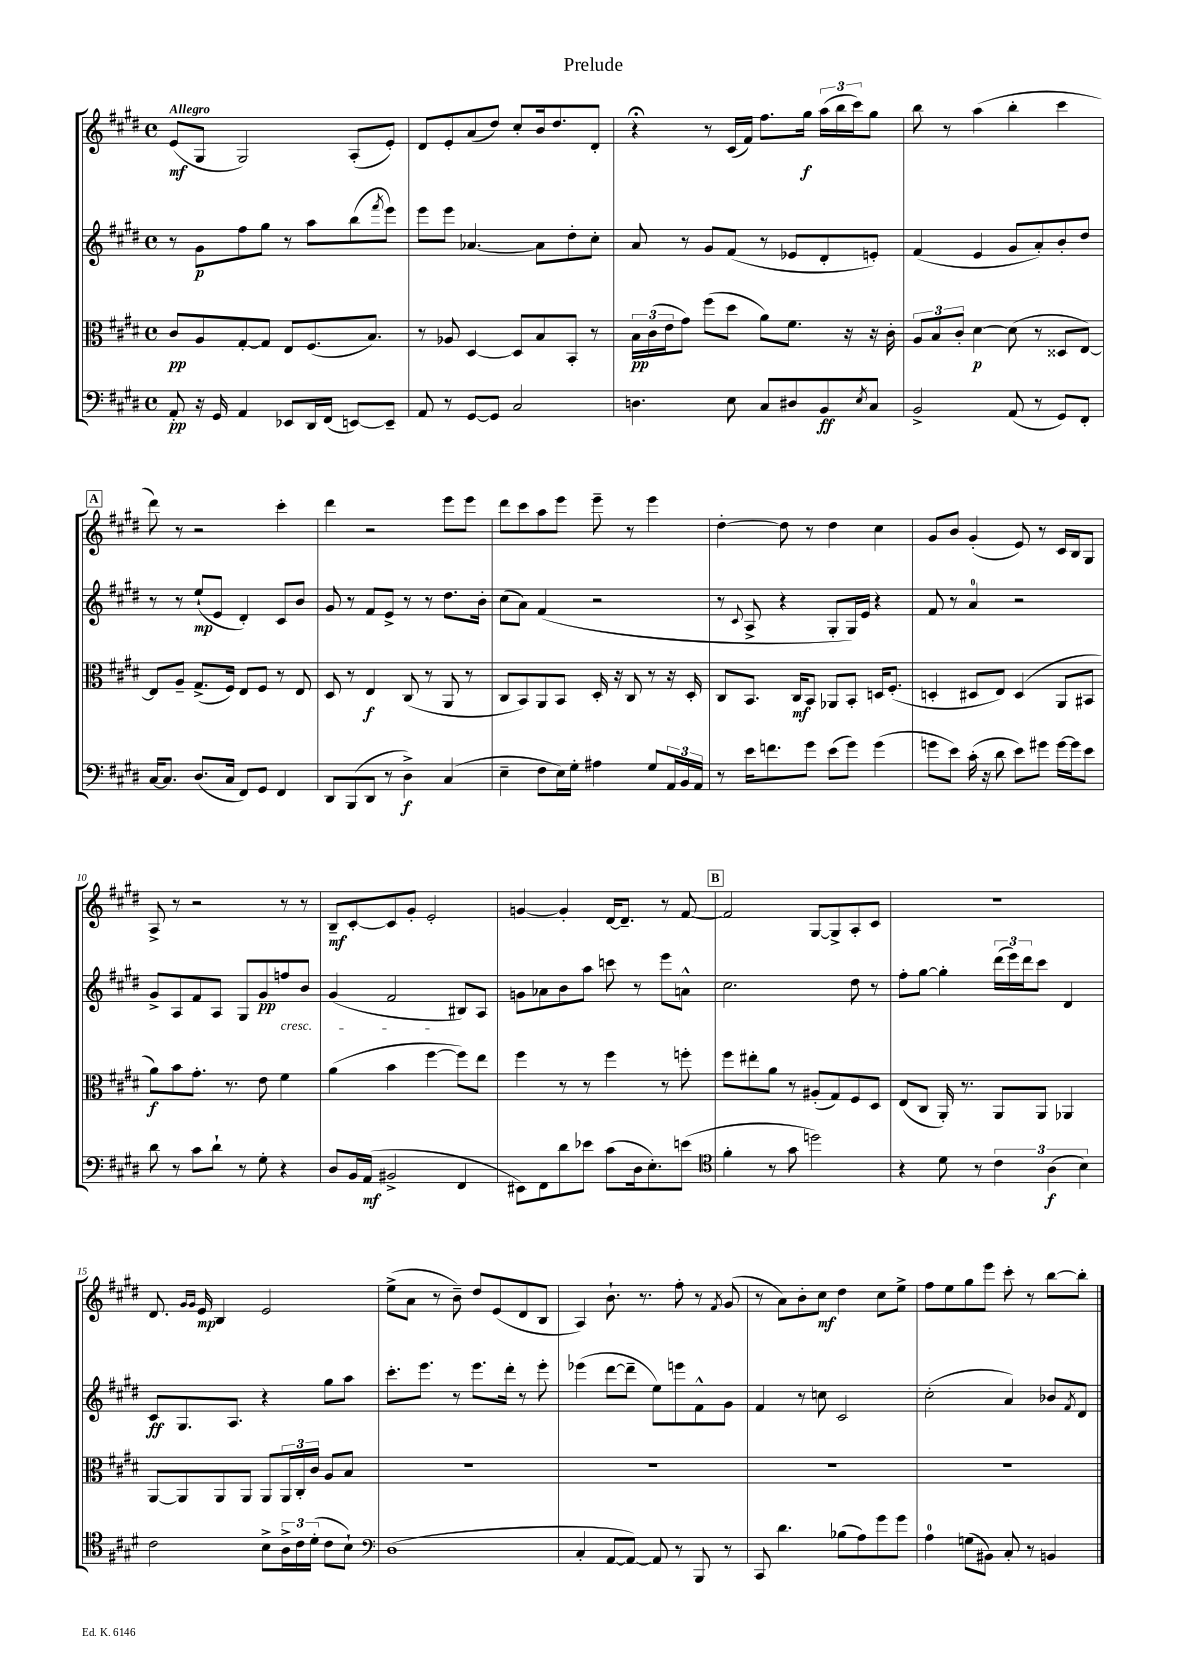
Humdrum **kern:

**kern	**kern	**kern	**kern
*staff4	*staff3	*staff2	*staff1
*clefF4	*clefC3	*clefG2	*clefG2
*k[f#c#g#d#]	*k[f#c#g#d#]	*k[f#c#g#d#]	*k[f#c#g#d#]
*M4/4	*M4/4	*M4/4	*M4/4
*met(c)	*met(c)	*met(c)	*met(c)
8AA'/	8c#/L	8r	(8e/L
16r	8A/	8g#\L	8G#/J
16GG#/	.	.	.
4AA/	[8G#'/	8ff#\	2G#/)
.	8G#/]J	8gg#\J	.
8EE-/L	8E/L	8r	.
16DD#/L	(8.F#/	8aa\L	.
(16FF#/JJ	.	.	.
[8EE/L)	.	(8bb\	(8A'/L
.	8.B/J)	.	.
.	.	8qfff#/	.
8EE~/]J	.	8eee\J)	8e'/J)
=	=	=	=
8AA/	8r	8eee\L	8d#/L
8r	8A-/	8eee\J	8e'/
[8GG#/L	[4D#/	[4.a-/	(8a/
8GG#/]J	.	.	8dd#/J)
2C#/	8D#/]L	.	8cc#'/L
.	8B/	8a-\]L	16b/k
.	.	.	8.dd#/
.	8BB'/J	8dd#'\	.
.	8r	8cc#'\J	8d#'/J
=	=	=	=
4.D\	24B\LL	8a/	4r;
.	(24c#\	.	.
.	24e\J	.	.
.	8g#\J)	8r	.
.	(8ff#\L	8g#/L	8r
8E\	8dd#\J	(8f#/J	(16c#/LL
.	.	.	16f#/JJ)
8C#/L	8a\L)	8r	8.ff#\L
8D#/	8.f#\J	8e-/L	.
.	.	.	16gg#\Jk
8BB/	.	8d#'/	(24aa\LL
.	.	.	24bb\
.	16r	.	.
.	.	.	24ccc#\J)
8qE/	.	.	.
8C#/J	16r	8e'/J)	8gg#\J
.	16c#'\	.	.
=	=	=	=
2BB^/	12A/L	(4f#/	8bb\
.	12B/	.	.
.	.	.	8r
.	12c#'/J	.	.
.	[4d#\	4e/	(4aa\
(8AA/	(8d#\]	8g#/L	4bb'\
8r	8r	8a'/)	.
8GG#/L)	8D##/L	8b'/	4ccc#\
8FF#'/J	[8E/J)	8dd#/J	.
=	=	=	=
[16C#/LK	8E/]L	8r	8ddd#\)
8.C#/]J	.	.	.
.	8A~/J	8r	8r
(8.D#/L	(8.G#^/L	(8ee`/L	2r
.	.	8e/J	.
16C#/Jk	16F#/Jk)	.	.
8FF#/L)	8E/L	4d#'/)	.
8GG#/J	8F#/J	.	.
4FF#/	8r	8c#/L	4ccc#'\
.	8E/	8b/J	.
=	=	=	=
8DD#/L	8D#/	8g#/	4ddd#\
(8BBB/	8r	8r	.
8DD#/J	4E/	8f#/L	2r
8r	.	8e^/J	.
4D#^\)	(8C#/	8r	.
.	8r	8r	.
(4C#/	8AA/	8.dd#\L	8eee\L
.	8r	.	8eee\J
.	.	16b'\Jk	.
=	=	=	=
4E~\	8C#/L	(8cc#\L	8ddd#\L
.	8BB/)	8a\J)	8ccc#\
8F#\L	8AA/	(4f#/	8aa\
16E\L)	8BB/J	.	8eee\J
16G#'\JJ	.	.	.
4A#\	16D#'/	2r	8eee~\
.	16r	.	.
.	8C#/	.	8r
8G#/L	8r	.	4eee\
24AA/L	16r	.	.
24BB/	.	.	.
.	16D#'/	.	.
24AA/JJ	.	.	.
=	=	=	=
8r	8C#/L	8r	[4dd#'\
.	.	8qqc#/	.
16e\LK	8.BB/J	8A^/	.
8.f\	.	.	.
.	.	4r	8dd#\]
.	16C#/LK	.	.
8g#\J	8BB/J	.	8r
(8e\L	8AA-/L	8G#'/L	4dd#\
8g#\J)	8BB'/J	16G#/L)	.
.	.	16e/JJ	.
(4g#\	16D/LK	4r	4cc#\
.	(8.F#'/J	.	.
=	=	=	=
8g\L	4D'/	8f#/	8g#/L
8e\J)	.	8r	8b/J
(16c#'\	8D#/L	4a/	(4g#'/
16r	.	.	.
8d#\	8E/J)	.	.
8e\L)	(4D#/	2r	8e/)
8g#\J	.	.	8r
[16g#\LL	8AA/L	.	16c#/LL
16g#\]J	.	.	16B/J
8e\J	8BB#/J	.	8G#/J
=	=	=	=
8d#\	8a\L)	8g#^/L	8A^/
8r	8b\	8A/	8r
8c#\L	8.g#'\J	8f#/	2r
8d#`\J	.	8A/J	.
.	8.r	.	.
8r	.	8G#/L	.
8G#'\	8e\	8g#/	.
4r	4f#\	8ff/	8r
.	.	8b/J	8r
=	=	=	=
8D#/L	(4a\	(4g#/	8B~/L
16BB/L	.	.	[8c#'/
(16AA/JJ	.	.	.
2BB#^/	4b\	2f#/	8c#/]
.	.	.	8g#'/J
.	[4ff#\	.	2e'/
4FF#/	8ff#\]L)	8B#/L)	.
.	8ee\J	8A/J	.
=	=	=	=
8EE#\L)	4ff#\	8g\L	[4g/
8FF#\	.	8a-\	.
8d#\	8r	8b\	4g'/]
8e-\J	8r	8aa\J	.
(8c#\L	4ff#\	8ccc\	[16d#/LK
.	.	.	8.d#~/]J
16D#\k	.	8r	.
8.E'\)	.	.	.
.	8r	8eee\L	8r
(8e\J	8ff'\	8a^^\J	[8f#/
=	=	=	=
*clefC4	*	*	*
4f#'\	8ff#\L	2.cc#\	2f#/]
.	8ee#'\	.	.
8r	8a\J	.	.
8g#\	8r	.	.
2dd\)	(8A#'/L	.	[8G#/L
.	8G#/)	.	8G#^/]
.	8F#/	8dd#\	8A'/
.	8D#/J	8r	8c#/J
=	=	=	=
4r	(8E/L	8ff#'\L	1r
.	8C#/J	[8gg#\J	.
8d#\	16AA'/)	4gg#'\]	.
.	8.r	.	.
8r	.	.	.
6c#\	8AA/L	(24ddd#\LL	.
.	.	24eee\)	.
.	.	24ddd#\J	.
.	8AA/J	8ccc#\J	.
(6A\	.	.	.
.	4AA-/	4d#/	.
6B\)	.	.	.
=	=	=	=
2c#\	[8AA/L	8c#/L	8.d#/
.	8AA/]	8.G#/	.
.	.	.	16qqg#/LL
.	.	.	16qqg#/JJ
.	.	.	16e/
.	8AA/	.	4B/
.	.	8.A/J	.
.	8AA/J	.	.
8B^\L	8AA/L	4r	2e/
24A^\L	24AA/L	.	.
24c#\	24C#'/	.	.
(24d#'\JJ	24c#/JJ	.	.
8c#\L	8A/L	8gg#\L	.
8B`\J)	8B/J	8aa\J	.
=	=	=	=
*clefF4	*	*	*
(1D#	1r	8.ccc#'\L	(8ee^\L
.	.	.	8a\J
.	.	8.eee\J	.
.	.	.	8r
.	.	8r	8b~\)
.	.	8.eee\L	8dd#/L
.	.	.	(8e/
.	.	16ddd#'\Jk	.
.	.	8r	8d#/
.	.	8eee'\	8B/J
=	=	=	=
4C#'/	1r	(4eee-\	4A/)
[8AA/L	.	[8ddd#\L	8.b`\
8AA/_J)	.	8ddd#~\]J	.
.	.	.	8.r
8AA/]	.	8ee\L)	.
8r	.	8eee\	8ff#'\
8BBB/	.	8f#^^\	8r
.	.	.	8qf#/
8r	.	8g#\J	(8g#/
=	=	=	=
8CC#/	1r	4f#/	8r
4.d#\	.	.	8a\L)
.	.	8r	8b'\
.	.	8cc\	8cc#\J
(8B-\L	.	2c#/	4dd#\
8A\)	.	.	.
8g#\	.	.	8cc#\L
8g#\J	.	.	8ee^\J
=	=	=	=
4A\	1r	(2cc#'\	8ff#\L
.	.	.	8ee\
(8G\L	.	.	8gg#\
8BB#\J)	.	.	8eee\J
8C#'/	.	4a/)	8ccc#'\
8r	.	.	8r
4BB/	.	8b-/L	[8bb\L
.	.	8qf#/	.
.	.	8d#/J	8bb'\]J
==	==	==	==
*-	*-	*-	*-
